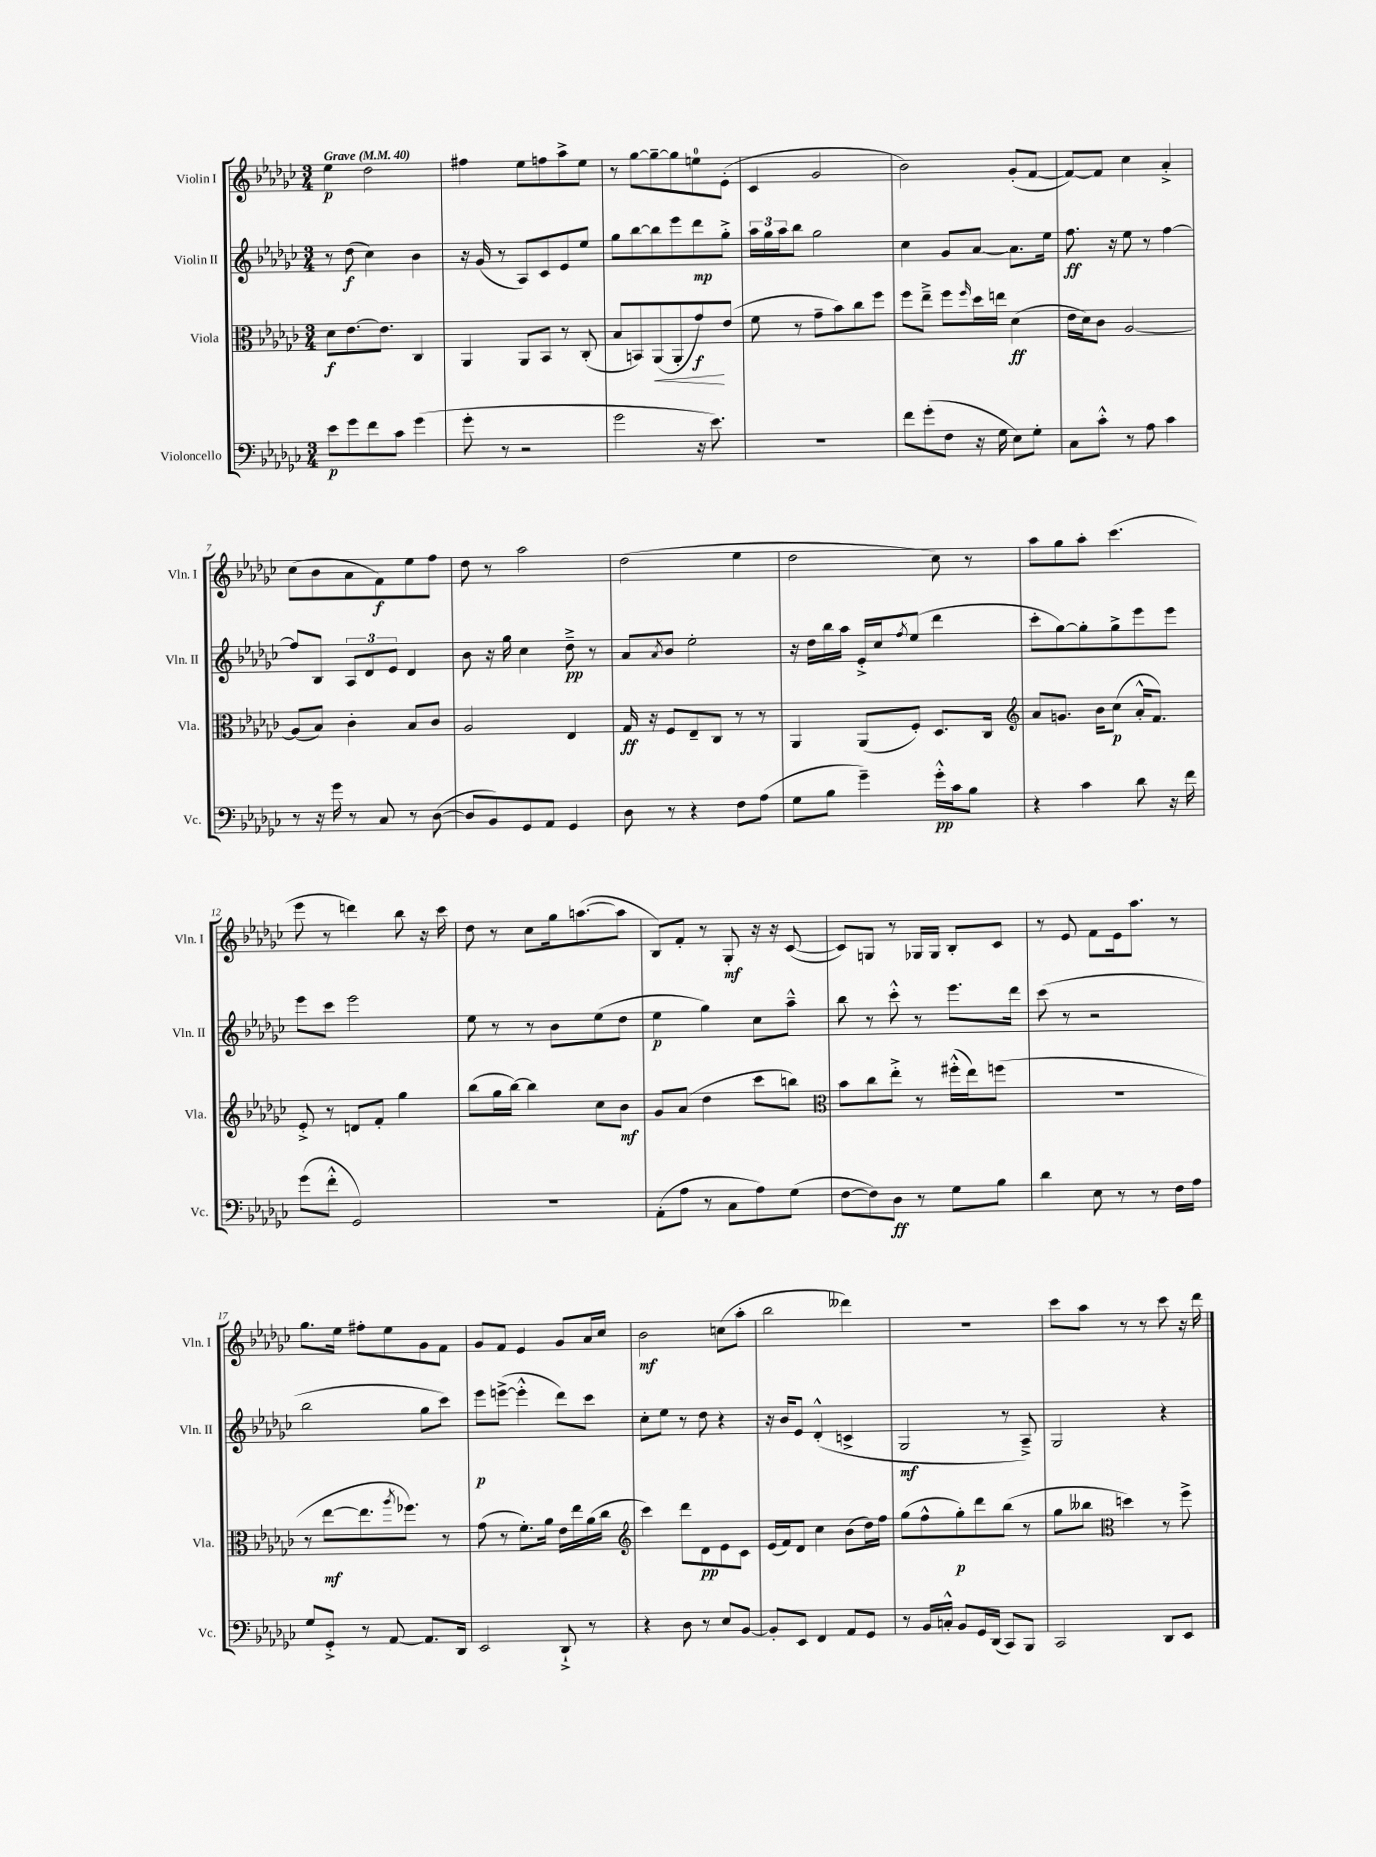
<<
\new StaffGroup <<
\new Staff = "s0" \with { instrumentName = "Violin I" shortInstrumentName = "Vln. I" } {
    \clef treble \key ges \major \numericTimeSignature \time 3/4 \tempo "Grave" 4 = 40
    ees''4\p des''2 |
    fis''4 ees''8 f''8 aes''8-> ees''8 |
    r8 ges''8~ ges''8~-- ges''8 e''8-0 ees'8-.( |
    ces'4 ges'2 |
    bes'2) ges'8-.( f'8~ |
    f'8~) f'8 ces''4 aes'4-.-> |
    ces''8( bes'8 aes'8 f'8\f) ees''8 f''8 |
    des''8 r8 aes''2 |
    des''2( ees''4 |
    des''2 ces''8) r8 |
    aes''8 ges''8 aes''8-. ces'''4.( |
    ees'''8 r8 d'''4) bes''8 r16 ces'''16 |
    des''8 r8 ces''8 ges''16 a''8.~( a''8 |
    bes8) f'8-. r8 ges8-.\mf r16 r16 ces'8~( |
    ces'8) g8 r8 ges16 ges16 bes8-. ces'8 |
    r8 ees'8 f'8 ees'16 aes''8. r8 |
    ges''8. ees''16 fis''8-. ees''8 ges'8 f'8 |
    ges'8 f'8 ees'4 ges'8 aes'16 ces''16 |
    bes'2\mf c''8( aes''8-. |
    bes''2 deses'''4) |
    R2. |
    ces'''8 aes''8 r8 r8 ces'''8 r16 des'''16 \bar "|." |
}
\new Staff = "s1" \with { instrumentName = "Violin II" shortInstrumentName = "Vln. II" } {
    \clef treble \key ges \major \numericTimeSignature \time 3/4
    r8 des''8\f( ces''4) bes'4 |
    r16 ges'16( r8 aes8) ces'8 ees'8 ees''8 |
    ges''8 bes''8~ bes''8 ees'''8 des'''8\mp ges''8-.-> |
    \tuplet 3/2 { aes''16 ges''16 aes''16 } bes''8 ges''2 |
    ces''4 ges'8 aes'8~ aes'8. ees''16 |
    f''8.\ff r16 ees''8 r8 f''4~ |
    f''8 bes8 \tuplet 3/2 { aes8 des'8 ees'8 } des'4 |
    bes'8 r16 ges''16 ces''4 des''8--->\pp r8 |
    aes'8 \acciaccatura { aes'8 } bes'8 ees''2-. |
    r16 des''16 bes''16 aes''16 ees'16-.-> ces''16 \acciaccatura { f''8 } ees''8( des'''4 |
    ces'''8-. ges''8~) ges''8-. ges''8-> ees'''8 ees'''8 |
    ees'''8 ces'''8 ees'''2 |
    ees''8 r8 r8 bes'8 ees''8( des''8 |
    ees''4\p ges''4) ces''8 aes''8---^ |
    bes''8 r8 ces'''8-.-^ r8 ees'''8. des'''16 |
    ces'''8( r8 r2 |
    bes''2 ges''8 ces'''8) |
    ees'''8\p e'''8~->( e'''4-.-^ des'''8) ces'''8 |
    ces''8-. ees''8 r8 des''8 r4 |
    r16 bes'16 ees'8 des'4-.-^( c'4-> |
    ges2\mf r8 aes8--->) |
    ges2 r4 \bar "|." |
}
\new Staff = "s2" \with { instrumentName = "Viola" shortInstrumentName = "Vla." } {
    \clef alto \key ges \major \numericTimeSignature \time 3/4
    des'8\f ees'8.~ ees'8. ces4 |
    aes,4 aes,8 bes,8 r8 ces8-.( |
    bes8 b,8) aes,8\<( aes,8-. ges'8\f\!) ees'8( |
    f'8 r8 ges'8-- bes'8) ces''8 f''8 |
    f''8 ees''8---> f''8 \grace { f''16 } des''16 e''16 des'4\ff( |
    ees'16 des'16) ces'8 aes2~ |
    aes8( bes8) ces'4-. bes8 ces'8 |
    aes2 ees4 |
    ges16\ff r16 f8 ees8-- ces8 r8 r8 |
    aes,4 aes,8( f8-.) des8. ces16 |
    \clef treble aes'8 g'8. bes'16 ces''8\p( aes'16-.-^ f'8.) |
    ees'8-.-> r8 d'8 f'8-. ges''4 |
    bes''8( ges''16 bes''16~) bes''4 ces''8 bes'8\mf |
    ges'8 aes'8( des''4 ces'''8 b''8) |
    \clef alto bes'8 ces''8 ees''8-.-> r8 fis''16-.-^( ees''16) f''8( |
    R2. |
    r8 ees''8~\mf ees''8. \acciaccatura { aes''8 } fes''8.) r8 |
    ges'8( r8 f'8.-.) aes'16 ees'16 ees''16 aes'16( ces''16 |
    \clef treble ces'''4) des'''8 des'8\pp ees'8 ces'8 |
    ees'16( f'16) des'8 ces''4 bes'8( des''16) f''16 |
    ges''8( f''8-^ ges''8-.\p) des'''8 bes''8( r8 |
    ges''8 beses''8 \clef alto d''4) r8 f''8-> \bar "|." |
}
\new Staff = "s3" \with { instrumentName = "Violoncello" shortInstrumentName = "Vc." } {
    \clef bass \key ges \major \numericTimeSignature \time 3/4
    ees'8\p ges'8 f'8 ces'8 ges'4( |
    ges'8-. r8 r2 |
    ges'2 r16 ees'8.) |
    R2. |
    f'8 ges'8-.( f8 r16 ges16 ees8) ges8-. |
    ces8 ces'8-.-^ r8 aes8 ces'4 |
    r8 r16 ges'16 r8 ces8 r8 des8~( |
    des8 bes,8) ges,8 aes,8 ges,4 |
    des8 r8 r4 f8 aes8( |
    ges8 bes8 ges'4--) ges'16-.-^\pp ces'16 bes8 |
    r4 ces'4 des'8 r16 f'16 |
    ges'8( f'8-.-^ ges,2) |
    R2. |
    aes,8-.( aes8 r8 ces8 aes8) ges8( |
    f8~ f8) des8\ff r8 ges8 bes8 |
    des'4 ees8 r8 r8 f16 aes16 |
    ges8 ges,8-.-> r8 aes,8~ aes,8. des,16 |
    ees,2 des,8-!-> r8 |
    r4 des8 r8 ees8 bes,8~ |
    bes,8-. ees,8 f,4 aes,8 ges,8 |
    r8 bes,16 c16-.-^ bes,8 ges,16 des,16( ces,8) bes,,8 |
    ces,2 des,8 ees,8 \bar "|." |
}
>>
>>
